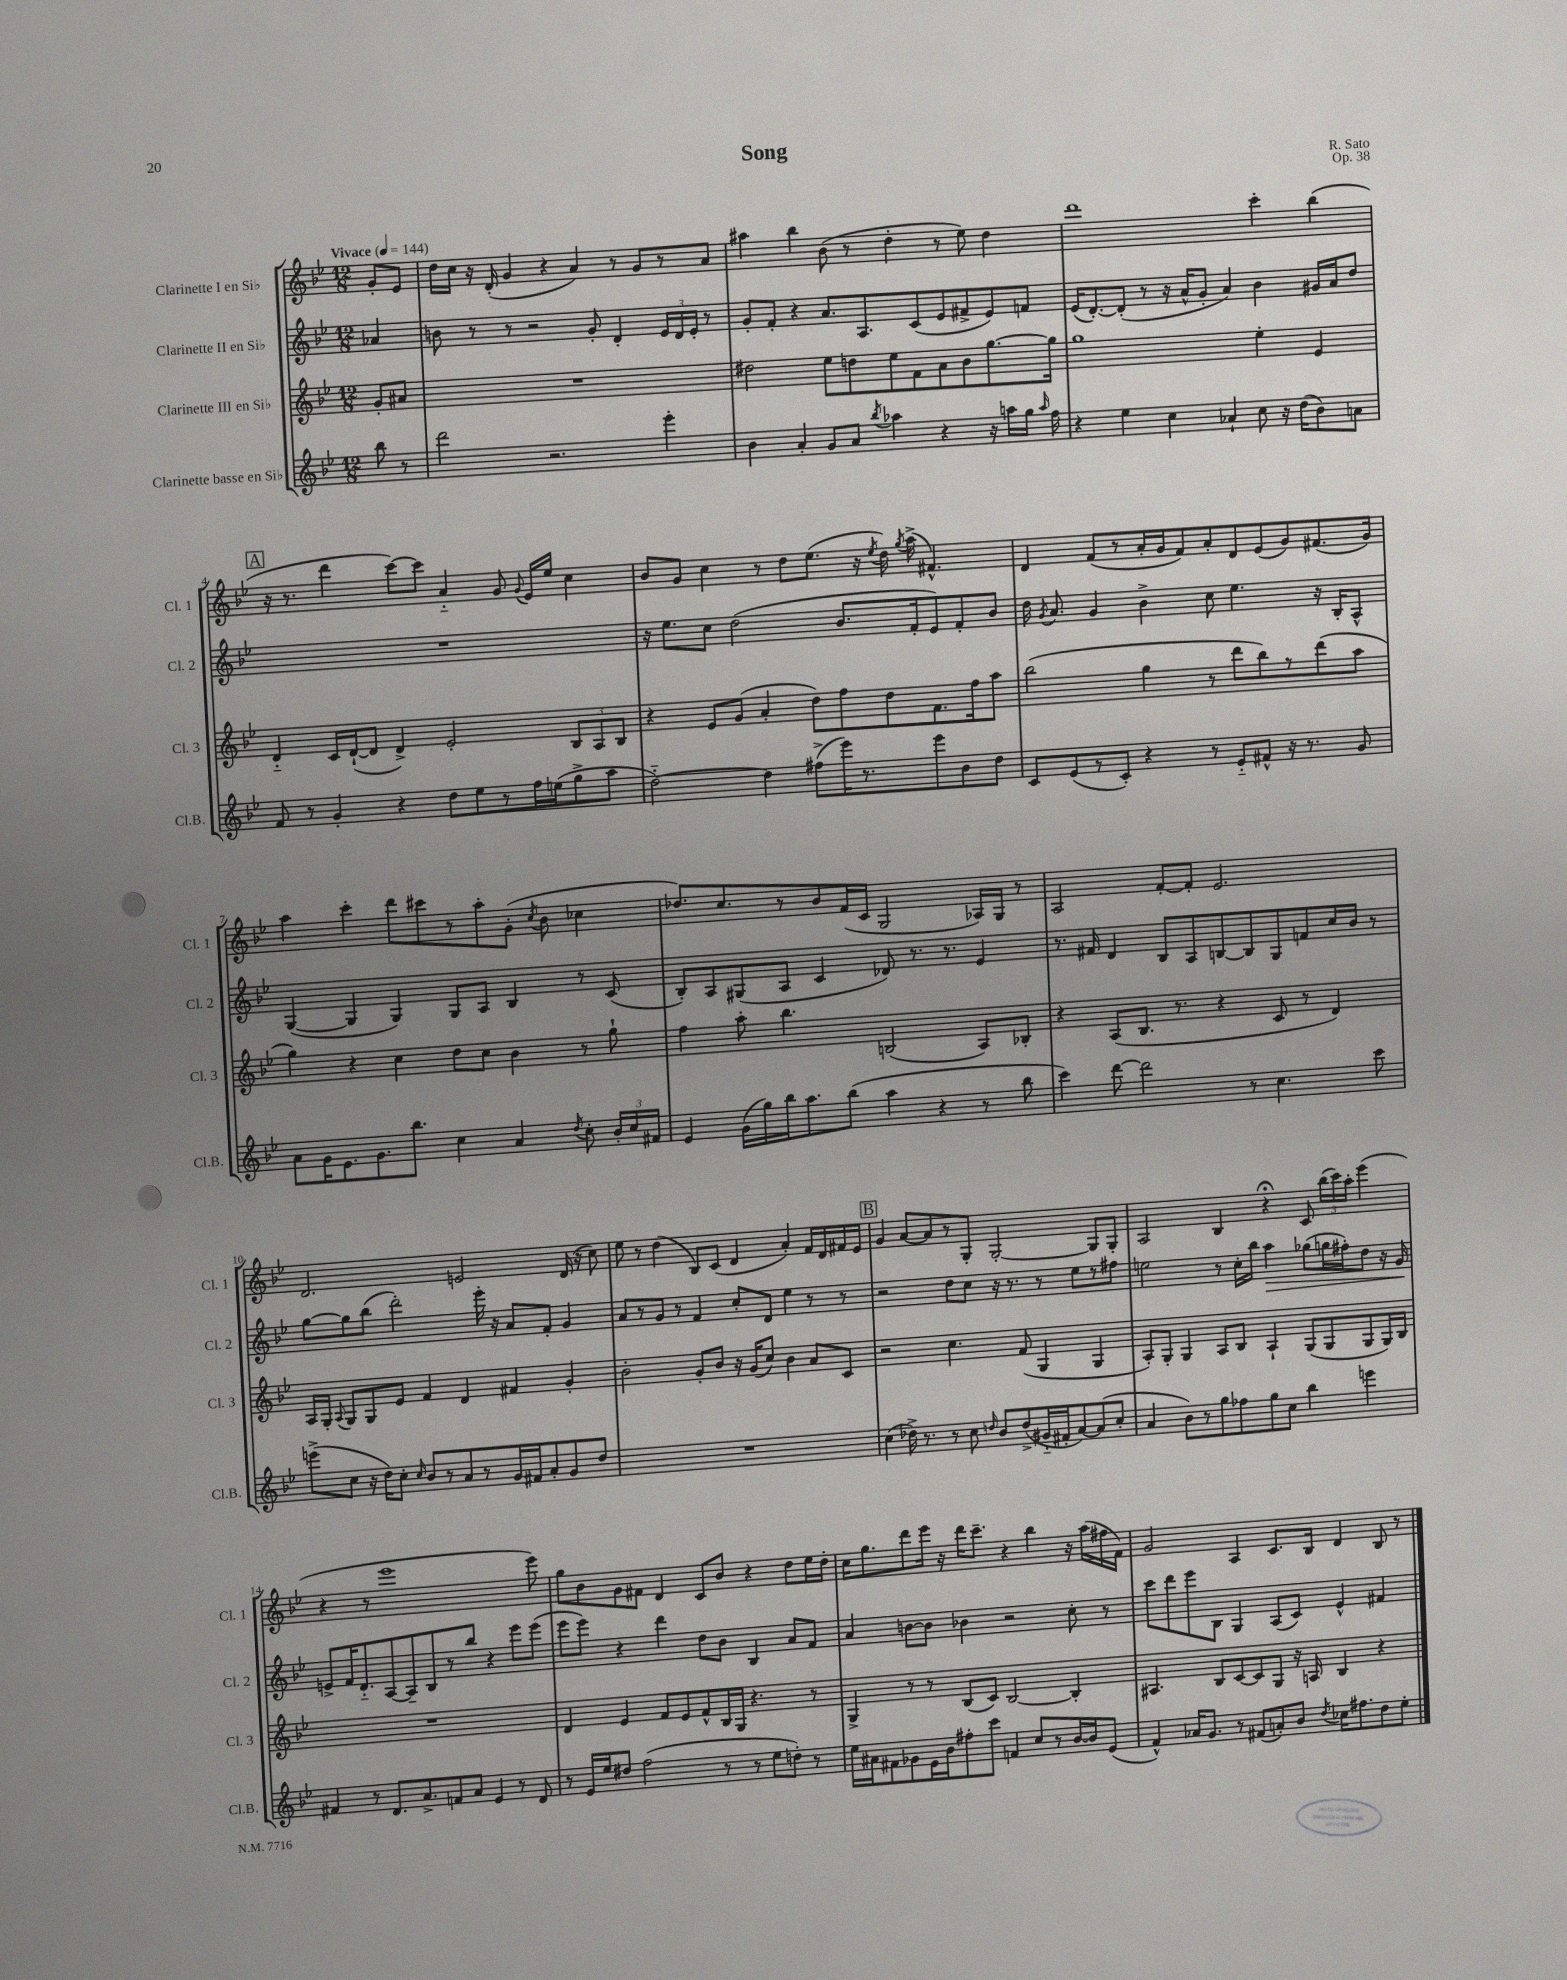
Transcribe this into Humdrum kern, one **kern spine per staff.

**kern	**kern	**kern	**kern
*staff4	*staff3	*staff2	*staff1
*clefG2	*clefG2	*clefG2	*clefG2
*k[b-e-]	*k[b-e-]	*k[b-e-]	*k[b-e-]
*M12/8	*M12/8	*M12/8	*M12/8
*MM144	*MM144	*MM144	*MM144
8bb-	8g'	4a-	8g'
8r	8a#	.	8e-
=	=	=	=
2ddd	1.r	8b	16dd
.	.	.	16cc
.	.	8r	16r
.	.	.	(16d'
.	.	8r	4g
.	.	2r	.
2.r	.	.	4r
.	.	.	4a)
.	.	8g'	.
.	.	4d'	8r
.	.	.	8g
4eee-'	.	24e-	8r
.	.	24d	.
.	.	24e-'	.
.	.	8r	8a
=	=	=	=
4b-	2dd#	8g'	4aa#
.	.	8f'	.
4a'	.	4r	4bb-
8g	8ee-	8.a	(8b-
8a	8dd	.	8r
.	.	8.A	.
8qbb-	.	.	.
4aa-	8ee-	.	4dd'
.	8f	(8c	.
4r	8a	8e-	8r
.	8b-	8f#^	8ee-)
16r	[8.gg	8e-)	4dd
16aa	.	.	.
16gg	.	8f	.
16qqaa	.	.	.
16ff	16gg]	.	.
=	=	=	=
4r	1gg	(16e-	1ddd
.	.	[8.d')	.
4ee-	.	(8d']	.
.	.	8r	.
4cc	.	16r	.
.	.	16a^^	.
.	.	8g'	.
4a-`	.	4a)	.
8cc	4ee-'	4b-	4ccc'
16r	.	.	.
(16dd	.	.	.
8b-)	4e-	16g#	(4bb-
.	.	16a	.
8a	.	8dd	.
=	=	=	=
8f	4d'~	1.r	16r
.	.	.	8.r
8r	.	.	.
4g'	16c	.	4ddd
.	([16d`	.	.
.	8d]	.	.
4r	4d^)	.	[8ccc)
.	.	.	8ccc]
8dd	2e-'	.	4a'~
8ee-	.	.	.
8r	.	.	8g
.	.	.	8qqg
16ff	.	.	16e-
(16ee	.	.	16ee-
8gg^	12B-	.	4cc
.	12A	.	.
8aa	.	.	.
.	12B-	.	.
=	=	=	=
[2dd'~)	4r	16r	8b-
.	.	8.ee-	.
.	.	.	8g
.	8e-	8cc	4cc
.	(8g	(2dd	.
4dd]	4a'	.	8r
.	.	.	8dd
(8ff#^	8dd)	.	(8.ee-
16eee-)	8ff	8.b-	.
8.r	.	.	16r
.	.	.	8qee-
.	8dd	.	16dd)
.	.	.	8qgg
.	.	16f'	(16aa^
8eee-	8.f	8e-)	4.f#^^)
8b-	.	8f'	.
.	16ff	.	.
8dd	8aa	8b-	.
=	=	=	=
8c	(2bb-	16dd	4d
.	.	8qg	.
.	.	8.a	.
(8e-	.	.	.
8r	.	4g	(8f
8c')	.	.	8r
4r	4gg	4b-^	16a'
.	.	.	16g
.	.	.	8f)
8r	8r	8cc	8a'
8e-'~	8ddd	4.ee-	8d
8f#^^	8bb-)	.	(8e-
16r	8r	.	8g)
8.r	.	.	.
.	(8ddd	16r	(8.f#
.	.	16B-'	.
8g	8aa	8A^^	.
.	.	.	16g)
=	=	=	=
8a	4gg)	([4G	4aa
16g	.	.	.
8.e-	.	.	.
.	4r	4G]	4ccc'
8.g	.	.	.
.	4cc	4G)	8ddd
8.bb-	.	.	.
.	.	.	8ccc#
4cc	8dd	8G	8r
.	8cc	8A	8aa'
4a	4b-	4B-	(8g'
.	.	.	8qcc
.	.	.	8b-
8qdd	.	.	.
8cc'	8r	8r	4cc-
24b-'	8gg`	(8c	.
24cc	.	.	.
24f#	.	.	.
=	=	=	=
4e-	4ff	8B-')	8.dd-)
.	.	8A	.
.	.	.	8.cc
(16g	8aa'	(8G#	.
16gg)	.	.	.
16bb-	4.bb-	8A	8r
8.aa	.	.	.
.	.	4c	8b-
(8bb-	.	.	(16f
.	.	.	16c
4aa	(2B	8d-)	2G
.	.	8.r	.
4r	.	.	.
.	.	8.r	.
8r	8A)	4e-	16A-)
.	.	.	16G
8bb-	8B-'	.	8r
=	=	=	=
4ccc)	4r	8.r	2A
.	.	16f#	.
[8ddd	(8A	4d	.
2ddd]	8.B-	.	.
.	.	8B-	[8f'
.	8.r	.	.
.	.	8A	8f']
.	4r	[8B	2.e-
8r	.	8B]	.
4.cc	8c	8G	.
.	8r	8f	.
.	4d)	16cc	.
.	.	16b-	.
8ccc	.	8r	.
=	=	=	=
(8eee^	16A	[8gg	2.d
.	16G'	.	.
.	8qqA	.	.
8cc	8G	8gg]	.
16r	8G	(8bb-	.
16dd)	.	.	.
8cc'	8e-	2ddd')	.
16qqcc	.	.	.
8b-	4f	.	.
8r	.	.	.
8a	4d	.	2e
8r	.	16eee-'	.
.	.	16r	.
16g	4f#	8a	.
16f#	.	.	.
8a'	.	8f'	.
8g	4g'	4g	(16d
.	.	.	16r
8dd	.	.	8cc)
=	=	=	=
1.r	2b-'	8a	8ee-
.	.	8r	8r
.	.	8g	(4dd
.	.	8r	.
.	8g'	4f	8B-)
.	8b-	.	(8c
.	16r	8cc'	4d
.	(16g	.	.
.	8cc)	8d	.
.	4b-	4ee-	4a')
.	8a	8r	16f
.	.	.	16d
.	8c	8r	16f#
.	.	.	16e-
=	=	=	=
(4cc	2r	2r	4g
16dd-^)	.	.	[8a
8.r	.	.	.
.	.	.	8a]
8r	4.cc	8dd	8r
8cc	.	8cc	8G'
16qqdd	.	.	.
8b-	.	16r	[2G'
.	.	8.r	.
(8dd^	(8f	.	.
16g#'~	4G	8r	.
16f#'	.	.	.
[8a)	.	8ee-	.
(8a]	4G	8r	8G]
8cc'	.	8ff#	8G'
=	=	=	=
4a	8A')	2ee	2A
.	8G'	.	.
8b-)	4G	.	.
8r	.	.	.
8gg	8A	8r	4B-
8ff-	8B-	16cc'	.
.	.	16bb-	.
8gg	4A`	4aa	4r;
8cc	.	.	.
4bb-	(8G	(8gg-	8c
.	8G	16gg	(24bb-
.	.	.	24ccc)
.	.	16ff#')	.
.	.	.	24aa'
4eee	8G	8dd	(4eee-
.	16G)	16r	.
.	16B-	16g	.
=	=	=	=
4f#	1.r	8e^	4r
.	.	16f	.
.	.	8.d'~	.
8r	.	.	8r
8.d	.	[8A	1eee-
.	.	8A~]	.
8.a^	.	.	.
.	.	8B-	.
8f	.	8r	.
8a	.	8bb-	.
4e-	.	4r	.
8r	.	8eee-	.
8d	.	(8eee-	8eee-)
=	=	=	=
8r	4d	8eee-	8gg
16e-	.	8eee-)	8b-
16ee-	.	.	.
8dd#	4e-	4r	8g
(2ff	.	.	8f#
.	8f	4ddd	4d
.	8e-	.	.
.	8f^^	8dd	8c
8r	16B-	8b-	8b-
.	16G	.	.
8r	4.r	4B-	4r
8ee-	.	.	.
8dd')	.	8a	8dd
8r	8r	8f	16ee-
.	.	.	16dd'
=	=	=	=
16ee-	4G^	4a	16cc
16a#	.	.	8.gg
8f#	.	.	.
8g-	8r	[8b	8ddd
16e-	8r	8b]	16eee-
16b-	.	.	16r
8ff#'	(8B-	4b-	16ddd
.	.	.	8.ccc~
8ccc	8c)	.	.
4f	[2B-	2r	4r
8cc	.	.	4bb-
8r	.	.	.
[16b-	4B-']	8cc'	16r
16b-]	.	.	(16aa
(8e-	.	8r	16ff#
.	.	.	16f)
=	=	=	=
4f^^)	4.A#	8ccc	2g
.	.	8ddd	.
16a-	.	8eee-	.
8.g	.	.	.
.	8B-	8B-	.
8r	[8c	4G	4A
(8f#	8c]	.	.
8a')	8G	(8A	8.c
8b-	16r	8c)	.
.	16A	.	16B-
8qdd	.	.	.
16cc-	4B-	4e-^^	4d
8.ff#	.	.	.
8dd	4r	4f#	8B-
8ee-'	.	.	8r
==	==	==	==
*-	*-	*-	*-
